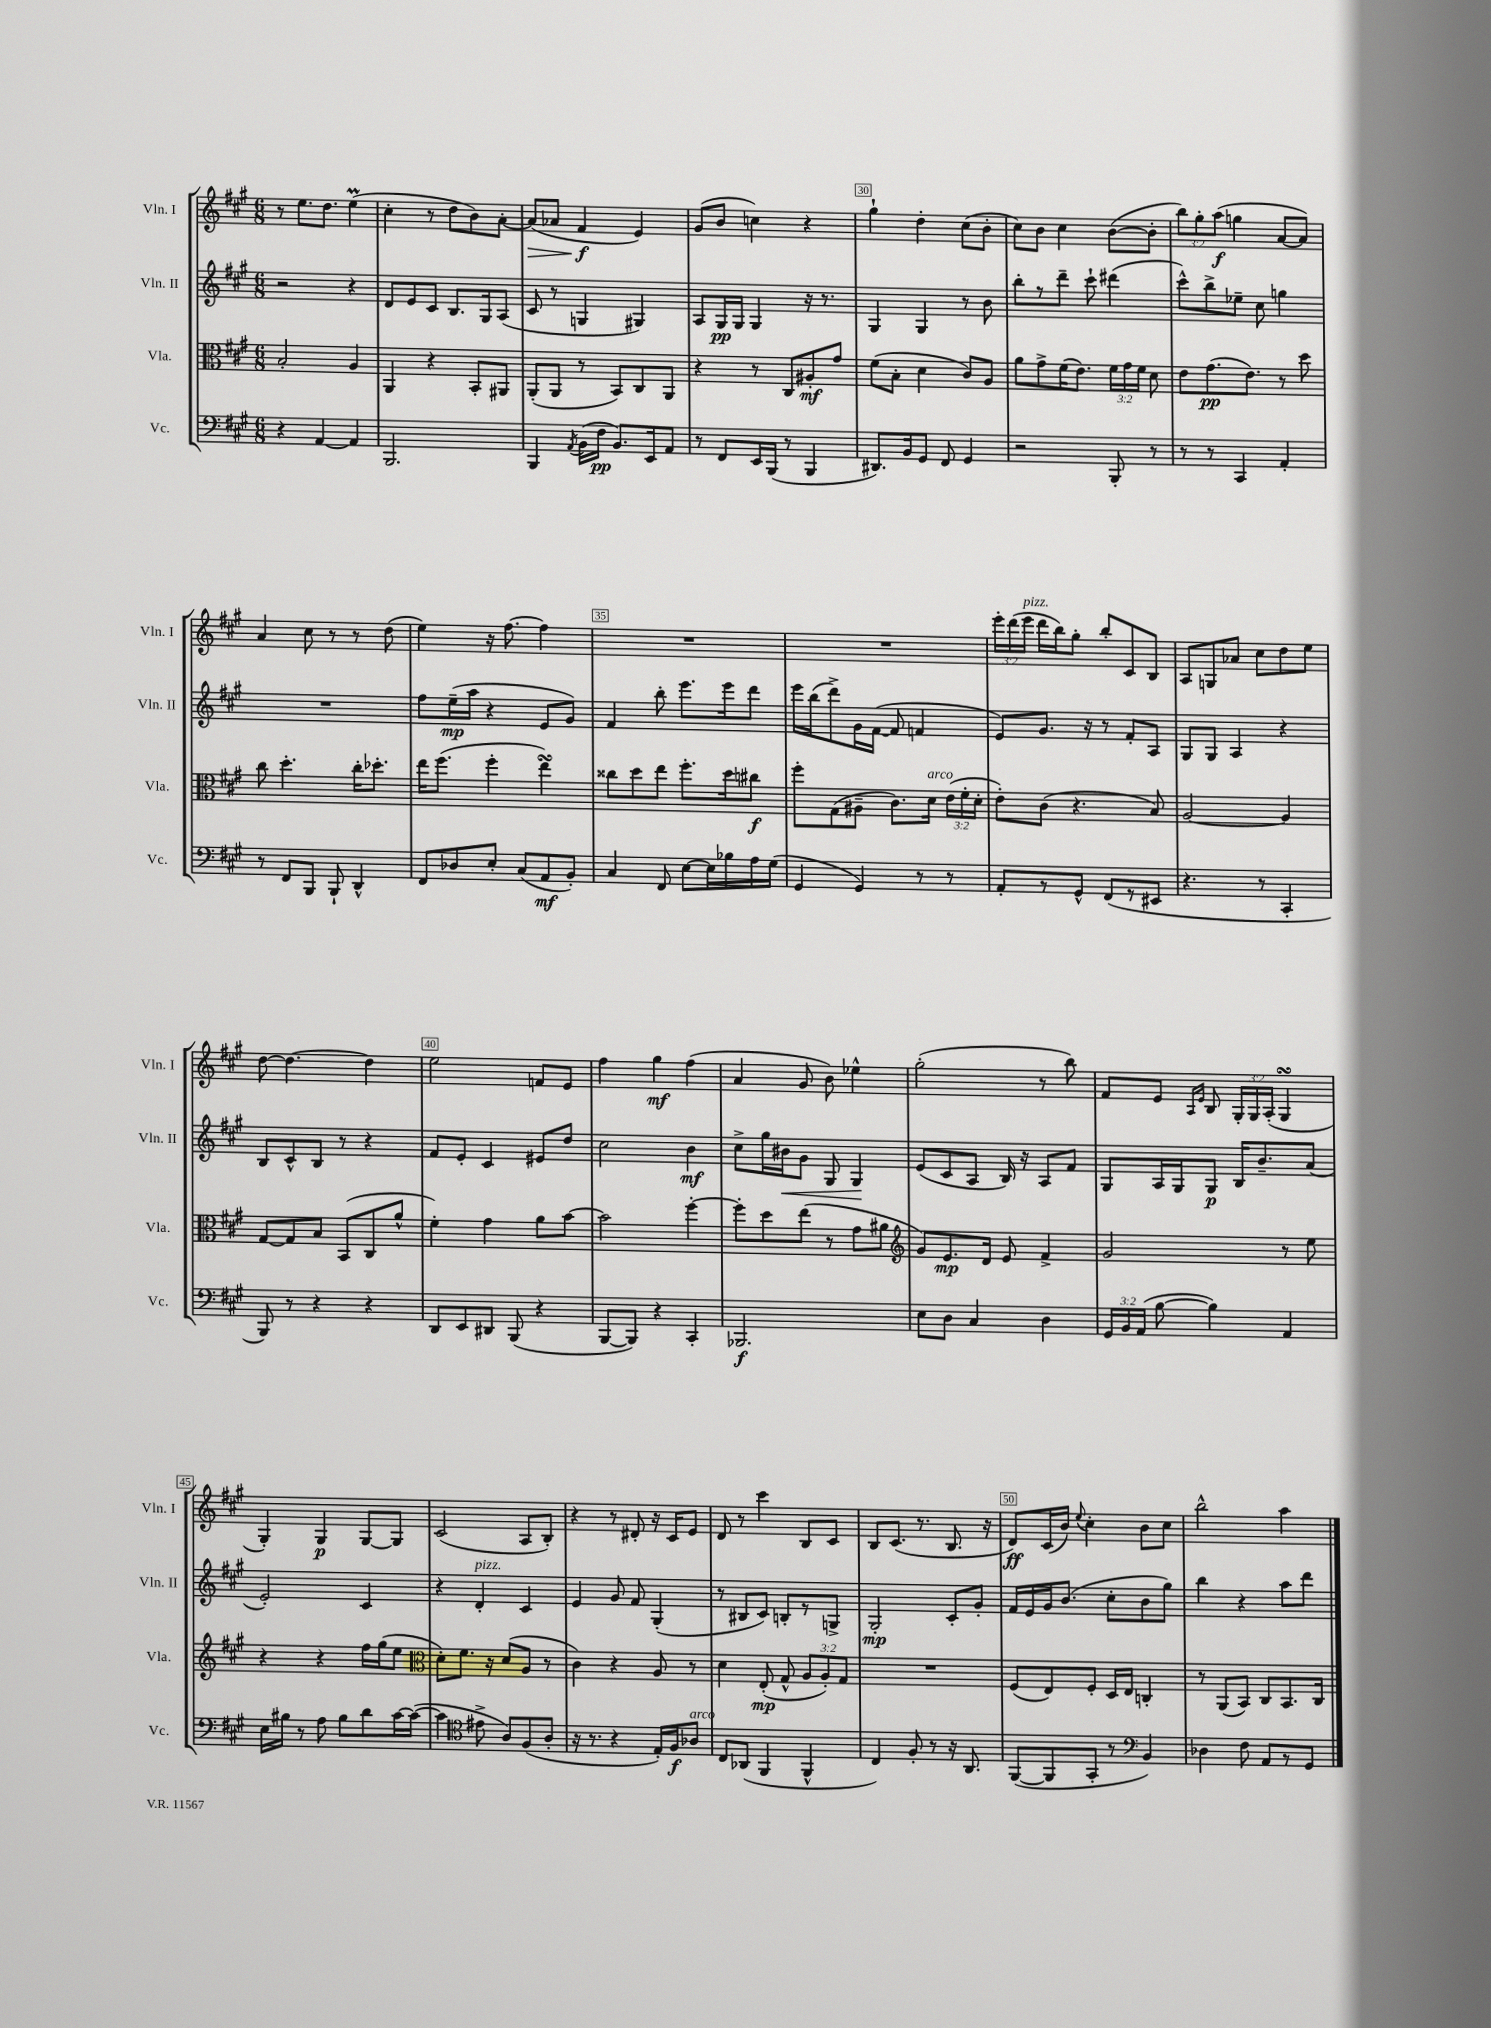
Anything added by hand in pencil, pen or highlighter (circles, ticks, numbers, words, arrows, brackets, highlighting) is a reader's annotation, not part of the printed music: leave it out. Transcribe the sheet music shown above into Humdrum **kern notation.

**kern	**dynam	**kern	**dynam	**kern	**dynam	**kern	**dynam
*part4	*part4	*part3	*part3	*part2	*part2	*part1	*part1
*staff4	*staff4	*staff3	*staff3	*staff2	*staff2	*staff1	*staff1
*I"Vc.	*	*I"Vla.	*	*I"Vln. II	*	*I"Vln. I	*
*I'Vc.	*	*I'Vla.	*	*I'Vln. II	*	*I'Vln. I	*
*clefF4	*	*clefC3	*	*clefG2	*	*clefG2	*
*k[f#c#g#]	*	*k[f#c#g#]	*	*k[f#c#g#]	*	*k[f#c#g#]	*
*M6/8	*	*M6/8	*	*M6/8	*	*M6/8	*
=26	=26	=26	=26	=26	=26	=26	=26
4r	.	2B'/	.	2r	.	8r	.
.	.	.	.	.	.	8.ee\L	.
[4AA/	.	.	.	.	.	.	.
.	.	.	.	.	.	8.dd\J	.
4AA/]	.	4A/	.	4r	.	(4eeM\	.
=27	=27	=27	=27	=27	=27	=27	=27
2.BBB/	.	4AA/	.	8d/L	.	4cc#'\	.
.	.	.	.	8e/	.	.	.
.	.	4r	.	8c#/J	.	8r	.
.	.	.	.	8.B/L	.	8dd\L	.
.	.	8BB'/L	.	.	.	8b\)	.
.	.	.	.	16G#/k	.	.	.
.	.	8AA#X/J	.	(8A/J	.	[8a'\J	.
=28	=28	=28	=28	=28	=28	=28	=28
!	!	!	!	!	!	!	!LO:HP:b
4BBB/	.	(8AA'/L	.	8c#/	.	(8a/L]	>
.	.	8AA/J	.	8r	.	8a-X/J	.
8qAA/	.	.	.	.	.	.	.
(16BB\LL	.	8r	.	4Gn/	.	4f#/	f
16F#\JJ	pp	.	.	.	.	.	.
8.BB/L)	.	8BB/L)	.	.	.	.	.
.	.	8C#/	.	4G#X/)	.	4e/)	]
16EE/k	.	.	.	.	.	.	.
8AA/J	.	8AA/J	.	.	.	.	.
=29	=29	=29	=29	=29	=29	=29	=29
8r	.	4r	.	8A/L	.	(8g#/L	.
8FF#/L	.	.	.	16G#/L	pp	8b/J	.
.	.	.	.	16G#/JJ	.	.	.
16EE/L	.	8r	.	4G#/	.	4ccn\)	.
(16BBB/JJ	.	.	.	.	.	.	.
8r	.	8C#/L	.	.	.	.	.
4BBB/	.	8A#X'/	mf	16r	.	4r	.
.	.	.	.	8.r	.	.	.
.	.	8g#/J	.	.	.	.	.
=30	=30	=30	=30	=30	=30	=30	=30
8.DD#X/L)	.	(8f#\L	.	4G#/	.	4gg#`\	.
.	.	8B'\J	.	.	.	.	.
16BB/k	.	.	.	.	.	.	.
8GG#/J	.	4d\	.	4G#/	.	4dd'\	.
8FF#/	.	.	.	.	.	.	.
4GG#/	.	8c#/L)	.	8r	.	(8cc#\L	.
.	.	8A/J	.	8b\	.	8b'\J	.
=31	=31	=31	=31	=31	=31	=31	=31
2r	.	8a\L	.	8bb'\L	.	8cc#\L)	.
.	.	8g#^\	.	8r	.	8b\J	.
.	.	(16f#\K	.	8ddd~\J	.	4cc#\	.
.	.	8.e\J)	.	.	.	.	.
.	.	.	.	8ccc#`\	.	.	.
8BBB'/	.	24f#\LL	.	(4ddd#X\	.	([8b\L	.
.	.	24g#\	.	.	.	.	.
.	.	24f#\JJ	.	.	.	.	.
8r	.	8d\	.	.	.	8b'\J]	.
=32	=32	=32	=32	=32	=32	=32	=32
8r	.	8e\L	.	8ccc#^^\L)	.	12bb\L)	.
.	.	.	.	.	.	12gg#'\	.
8r	.	(8.g#\	pp	8bb^\	.	.	.
.	.	.	.	.	.	(12aa\J	f
4CC#/	.	.	.	8ee-X~\J	.	4ggn\	.
.	.	8.e\J)	.	.	.	.	.
.	.	.	.	8cc#\	.	.	.
4AA'/	.	8r	.	4ggn\	.	[8a/L	.
.	.	8dd\	.	.	.	8a/J])	.
!!LO:LB:g=z
=33	=33	=33	=33	=33	=33	=33	=33
8r	.	8cc#\	.	2.r	.	4a/	.
8FF#/L	.	4.dd'\	.	.	.	.	.
8BBB/J	.	.	.	.	.	8cc#\	.
8BBB`/	.	.	.	.	.	8r	.
4DD^^/	.	16cc#'\KL	.	.	.	8r	.
.	.	8.dd-X'\J	.	.	.	.	.
.	.	.	.	.	.	(8dd\	.
=34	=34	=34	=34	=34	=34	=34	=34
8FF#/L	.	16ee\KL	.	8ff#\L	.	4ee\)	.
.	.	(8.ff#\J	.	.	.	.	.
8D-X/	.	.	.	(16ee~\L	mp	.	.
.	.	.	.	16aa\JJ	.	.	.
8E'/J	.	4ff#'\	.	4r	.	16r	.
.	.	.	.	.	.	[8.ff#\	.
(8C#/L	.	.	.	.	.	.	.
8AA/	mf	4eesSSS\)	.	8e/L	.	4ff#\]	.
8BB'/J)	.	.	.	8g#/J)	.	.	.
=35	=35	=35	=35	=35	=35	=35	=35
4C#/	.	8cc##X\L	.	4f#/	.	2.r	.
.	.	8dd\	.	.	.	.	.
8FF#/	.	8ee\J	.	8bb'\	.	.	.
[8E\L	.	8.ff#'\L	.	8.eee\L	.	.	.
16E\L]	.	.	.	.	.	.	.
16B-X\	.	16dd\k	.	16eee\k	.	.	.
16A\	.	8cc#X\J	f	8ddd\J	.	.	.
(16G#\JJ	.	.	.	.	.	.	.
=36	=36	=36	=36	=36	=36	=36	=36
4GG#/	.	8ff#'\L	.	16eee\LL	.	2.r	.
.	.	.	.	(16bb\J	.	.	.
.	.	(8G#\	.	8ddd^\)	.	.	.
4GG#/)	.	8A#X~\J	.	16g#\L	.	.	.
.	.	.	.	([16f#\JJ	.	.	.
.	.	8.c#\L)	.	8f#/]	.	.	.
8r	.	.	.	4fn/	.	.	.
!	!	!LO:TX:a:i:t=arco	!	!	!	!	!
.	.	16d\Jk	.	.	.	.	.
8r	.	(24e\LL	.	.	.	.	.
.	.	24f#'\	.	.	.	.	.
.	.	24d'\JJ	.	.	.	.	.
=37	=37	=37	=37	=37	=37	=37	=37
8AA'/L	.	8e'\L)	.	8e/L)	.	24eee'\LL	.
.	.	.	.	.	.	(24ddd\	.
!	!	!	!	!	!	!LO:TX:a:i:t=pizz.	!
.	.	.	.	.	.	24eee\JJ	.
8r	.	(8c#\J	.	8.g#/J	.	16ddd\LL	.
.	.	.	.	.	.	16bb\J)	.
8GG#^^/J	.	4.r	.	.	.	8gg#'\J	.
.	.	.	.	16r	.	.	.
(8FF#/L	.	.	.	8r	.	8bb'/L	.
8r	.	.	.	8f#'/L	.	8c#/	.
8EE#X/J	.	8B/)	.	8A/J	.	8B/J	.
=38	=38	=38	=38	=38	=38	=38	=38
4.r	.	[2A/	.	8G#/L	.	8A/L	.
.	.	.	.	8G#/J	.	8Gn/	.
.	.	.	.	4A/	.	8a-X/J	.
8r	.	.	.	.	.	8cc#\L	.
4CC#'/	.	4A/]	.	4r	.	8dd\	.
.	.	.	.	.	.	8ee\J	.
!!LO:LB:g=z
=39	=39	=39	=39	=39	=39	=39	=39
8BBB/)	.	[8G#/L	.	8B/L	.	[8dd\	.
8r	.	8G#/]	.	8c#^^/	.	4.dd\_	.
4r	.	8B/J	.	8B/J	.	.	.
.	.	(8BB/L	.	8r	.	.	.
4r	.	8C#/	.	4r	.	4dd\]	.
.	.	8a^^/J	.	.	.	.	.
=40	=40	=40	=40	=40	=40	=40	=40
8DD/L	.	4f#'\)	.	8f#/L	.	2ee\	.
8EE/	.	.	.	8e'/J	.	.	.
8DD#X/J	.	4g#\	.	4c#/	.	.	.
(8BBB/	.	.	.	.	.	.	.
4r	.	8a\L	.	8e#X/L	.	8fn/L	.
.	.	[8b\J	.	8dd/J	.	8e/J	.
=41	=41	=41	=41	=41	=41	=41	=41
[8BBB/L	.	2b\]	.	2cc#\	.	4ff#\	.
8BBB/J])	.	.	.	.	.	.	.
4r	.	.	.	.	.	4gg#\	mf
4CC#'/	.	[4ff#'\	.	4b\	mf	(4ff#\	.
=42	=42	=42	=42	=42	=42	=42	=42
2.BBB-X/	f	8ff#'\L]	.	8cc#^\L	.	4a/	.
.	.	8dd\	.	16gg#\L	.	.	.
!	!	!	!	!	!LO:HP:b	!	!
.	.	.	.	16b#X\J	<	.	.
.	.	(8ee\J	.	8g#\J	.	8g#/	.
.	.	8r	.	8G#/	.	8b\)	.
.	.	8g#\L	.	4G#/	.	4ee-X^^\	.
.	.	8a#X\J	.	.	.	.	.
.	.	.	.	.	[	.	.
=43	=43	=43	=43	=43	=43	=43	=43
*	*	*clefG2	*	*	*	*	*
8E\L	.	8g#/L)	.	(8e/L	.	(2gg#'\	.
8D\J	.	8.e/	mp	8c#/	.	.	.
4C#/	.	.	.	8A/J	.	.	.
.	.	16d/Jk	.	.	.	.	.
.	.	8e/	.	16B/)	.	.	.
.	.	.	.	16r	.	.	.
4D\	.	4f#^/	.	8A/L	.	8r	.
.	.	.	.	8f#/J	.	8bb\)	.
=44	=44	=44	=44	=44	=44	=44	=44
24GG#/LL	.	2g#/	.	8G#/L	.	8f#/L	.
24BB/	.	.	.	.	.	.	.
(24AA/JJ	.	.	.	.	.	.	.
[8B\	.	.	.	16A/L	.	8e/J	.
.	.	.	.	16G#/J	.	.	.
.	.	.	.	.	.	16qqA/LL	.
.	.	.	.	.	.	16qqe/JJ	.
4B\])	.	.	.	8G#/J	p	8B/	.
.	.	.	.	16B/KL	.	24G#'/LL	.
.	.	.	.	.	.	24G#/	.
.	.	.	.	8.b~/	.	.	.
.	.	.	.	.	.	(24A'/JJ	.
4AA/	.	8r	.	.	.	4G#sSsS/	.
.	.	8ee\	.	(8a/J	.	.	.
!!LO:LB:g=z
=45	=45	=45	=45	=45	=45	=45	=45
16E\LL	.	4r	.	2e'/)	.	4G#'/)	.
16B#X\JJ	.	.	.	.	.	.	.
8r	.	.	.	.	.	.	.
8A\	.	4r	.	.	.	4G#/	p
8B#\L	.	.	.	.	.	.	.
8d\	.	16ff#\LL	.	4c#/	.	[8G#/L	.
.	.	(16gg#\J	.	.	.	.	.
[16c#\L	.	8ee\J	.	.	.	8G#/J]	.
(16c#\JJ_	.	.	.	.	.	.	.
=46	=46	=46	=46	=46	=46	=46	=46
*	*	*clefC3	*	*	*	*	*
4c#\]	.	8d'\L)	.	4r	.	(2c#/	.
.	.	8.f#\J	.	.	.	.	.
*clefC4	*	*	*	*	*	*	*
!	!	!	!	!LO:TX:a:i:t=pizz.	!	!	!
8e#X^\	.	.	.	4d'/	.	.	.
.	.	16r	.	.	.	.	.
8A/L)	.	(8d/L	.	.	.	.	.
(8F#/	.	8A/J	.	4c#/	.	8A/L	.
8A'/J	.	8r	.	.	.	8B'/J)	.
=47	=47	=47	=47	=47	=47	=47	=47
16r	.	4c#\)	.	4e/	.	4r	.
8.r	.	.	.	.	.	.	.
4r	.	4r	.	8g#/	.	8r	.
.	.	.	.	8f#/	.	8d#X'/	.
16E'/LL)	.	8A/	.	(4G#'/	.	16r	.
16F#/J	f	.	.	.	.	16c#/KL	.
!LO:TX:a:i:t=arco	!	!	!	!	!	!	!
8A-X/J	.	8r	.	.	.	8e/J	.
=48	=48	=48	=48	=48	=48	=48	=48
8C#/L	.	4d\	.	8r	.	8d/	.
(8AA-X/J	.	.	.	8B#X/L	.	8r	.
4FF#/	.	(8E'/	mp	8c#/J)	.	4ccc#\	.
.	.	8G#^^/	.	8Bn'/L	.	.	.
4FF#^^/	.	12A/L	.	8r	.	8B/L	.
.	.	12A'/)	.	.	.	.	.
.	.	.	.	8Gn^/J	.	8c#/J	.
.	.	12G#/J	.	.	.	.	.
=49	=49	=49	=49	=49	=49	=49	=49
4C#/)	.	2.r	.	2G#'/	mp	8B/L	.
.	.	.	.	.	.	(8.c#/J	.
8F#'/	.	.	.	.	.	.	.
.	.	.	.	.	.	8.r	.
8r	.	.	.	.	.	.	.
16r	.	.	.	8c#'/L	.	8.B/	.
8.AA/	.	.	.	.	.	.	.
.	.	.	.	8g#'/J	.	.	.
.	.	.	.	.	.	16r	.
=50	=50	=50	=50	=50	=50	=50	=50
([8FF#/L	.	(8F#/L	.	16f#/LL	.	8d/L)	ff
.	.	.	.	16e/	.	.	.
8FF#/]	.	8E/)	.	16g#/J	.	(16c#/L	.
.	.	.	.	(8.b/J	.	16b/JJ)	.
.	.	.	.	.	.	8qqee/	.
8GG#'/J	.	8F#'/J	.	.	.	4cc#'\	.
8r	.	16D/LL	.	8cc#'\L	.	.	.
.	.	16E/JJ	.	.	.	.	.
*clefF4	*	*	*	*	*	*	*
4BB/)	.	4Cn'/	.	8b\	.	8b\L	.
.	.	.	.	8gg#\J)	.	8cc#\J	.
=51	=51	=51	=51	=51	=51	=51	=51
4D-X\	.	8r	.	4bb\	.	2bb^^\	.
.	.	(8AA/L	.	.	.	.	.
8F#\	.	8BB/J)	.	4r	.	.	.
8AA/L	.	8C#/L	.	.	.	.	.
8r	.	8.BB/	.	8aa\L	.	4aa\	.
8GG#/J	.	.	.	8ddd\J	.	.	.
.	.	16C#/Jk	.	.	.	.	.
==	==	==	==	==	==	==	==
*-	*-	*-	*-	*-	*-	*-	*-
